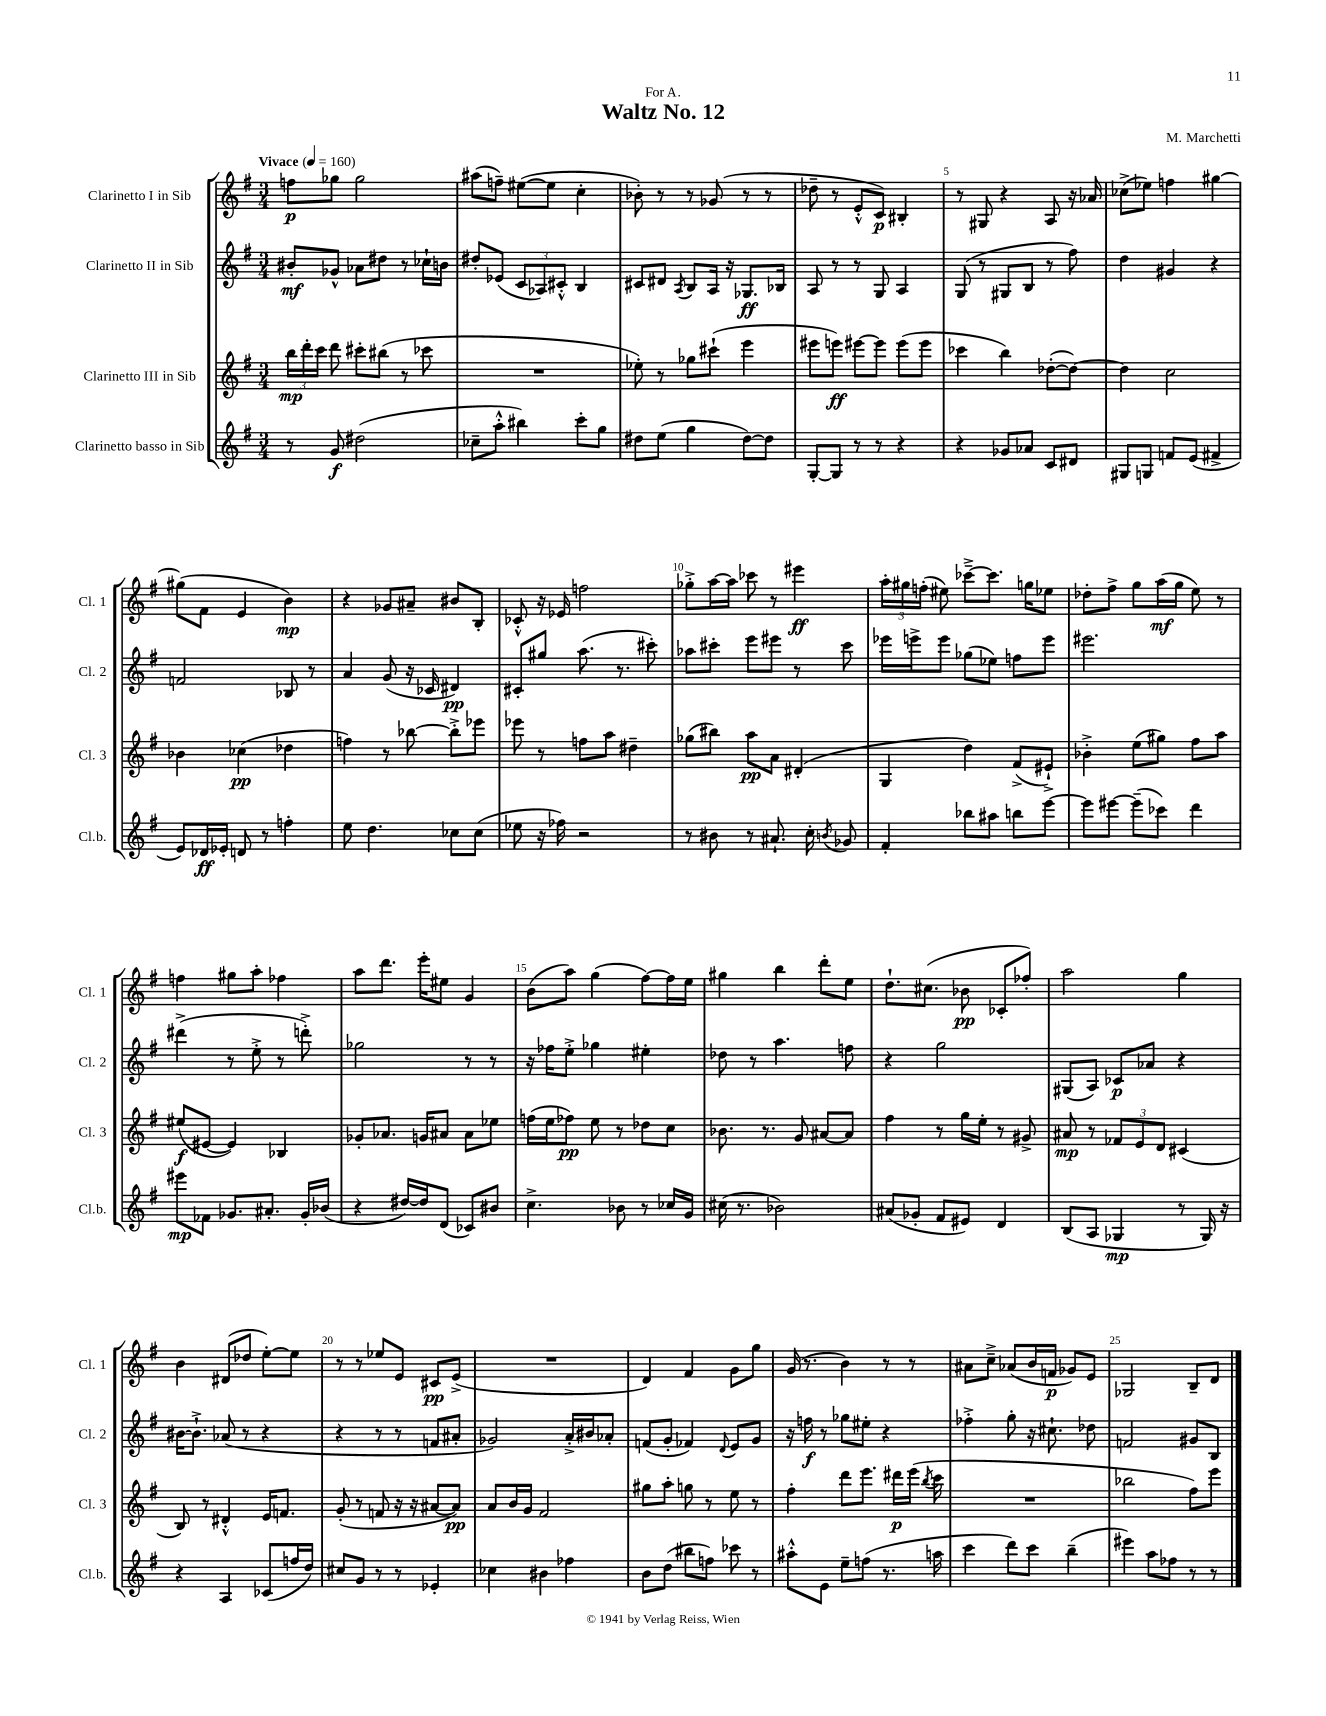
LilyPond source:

\header { title = "Waltz No. 12" composer = "M. Marchetti" dedication = "For A." }
<<
\new StaffGroup <<
\new Staff = "s0" \with { instrumentName = "Clarinetto I in Sib" shortInstrumentName = "Cl. 1" } {
    \clef treble \key g \major \numericTimeSignature \time 3/4 \tempo "Vivace" 4 = 160
    \autoBeamOff f''8[\p ges''8] ges''2 |
    ais''8[( f''8]--) eis''8[~( eis''8] c''4-. |
    bes'8-.) r8 r8 ges'8( r8 r8 |
    des''8-- r8 e'8[-.-^ c'8]\p) bis4-. |
    r8 gis8 r4 a8 r16 aes'16 |
    ces''8[->( ees''8]) f''4 gis''4~ |
    gis''8[( fis'8] e'4 b'4\mp) |
    r4 ges'8[ ais'8]-- bis'8[ b8]-. |
    ces'8-.-^ r16 ees'16 f''2 |
    ges''8[-.-> a''16~ a''16] ces'''8 r8 eis'''4\ff |
    \tuplet 3/2 { a''16[-. gis''16 f''16]-.( } eis''8) ces'''8[~---> ces'''8.] g''16[ ees''8] |
    des''8[-. fis''8]-> g''8[ a''16\mf( g''16] e''8) r8 |
    f''4 gis''8[ a''8]-. fes''4 |
    a''8[ d'''8.] e'''16[-. eis''8] g'4 |
    b'8[( a''8]) g''4( fis''8[~) fis''16 e''16] |
    gis''4 b''4 d'''8[-. e''8] |
    d''8.[-! cis''8.]( bes'8\pp ces'8[-. fes''8]-.) |
    a''2 g''4 |
    b'4 dis'8[( des''8] e''8[~-.) e''8] |
    r8 r8 ees''8[ e'8] cis'8[\pp e'8]->( |
    R2. |
    d'4) fis'4 g'8[ g''8] |
    g'16( r8. b'4) r8 r8 |
    ais'8[ c''8]---> aes'8[( b'16 f'16]\p ges'8[) e'8] |
    ges2 b8[-- d'8] \bar "|." |
}
\new Staff = "s1" \with { instrumentName = "Clarinetto II in Sib" shortInstrumentName = "Cl. 2" } {
    \clef treble \key g \major \numericTimeSignature \time 3/4
    \autoBeamOff bis'8[-.\mf ges'8]-^ aes'8[ dis''8] r8 ces''16[-! b'16] |
    dis''8[-. ees'8]( \tuplet 3/2 { c'8[ aes8) cis'8]-.-^ } b4 |
    cis'8[ dis'8] \acciaccatura { a8 } b8[ a16] r16 ges8.[\ff bes16] |
    a8 r8 r8 g8 a4 |
    g8( r8 gis8[ b8] r8 fis''8) |
    d''4 gis'4 r4 |
    f'2 bes8 r8 |
    a'4 g'8( r16 ces'16 dis'4\pp) |
    cis'8[-. gis''8] a''8.( r8. cis'''8-.) |
    aes''8[ cis'''8]-. e'''8[ eis'''8] r8 cis'''8 |
    ees'''16[ e'''16-> e'''8] ges''8[( ees''8]) f''8[ e'''8] |
    eis'''2. |
    dis'''4->( r8 e''8-.-> r8 d'''8-.->) |
    ges''2 r8 r8 |
    r16 fes''16[ e''8]-.-> ges''4 eis''4-. |
    des''8 r8 a''4. f''8 |
    r4 g''2 |
    gis8[( a8]) ces'8[\p aes'8] r4 |
    bis'16[~ bis'8.]-!-> aes'8( r8 r4 |
    r4 r8 r8 f'8[ ais'8]-. |
    ges'2) a'16[-.-> bis'16 aes'8]-. |
    f'8[( g'8]-. fes'4) \appoggiatura { d'8 } e'8[ g'8] |
    r16 f''16\f r8 ges''8[ eis''8]-. r4 |
    fes''4-.-> g''8-. r16 cis''8.-! des''8 |
    f'2 gis'8[ b8] \bar "|." |
}
\new Staff = "s2" \with { instrumentName = "Clarinetto III in Sib" shortInstrumentName = "Cl. 3" } {
    \clef treble \key g \major \numericTimeSignature \time 3/4
    \autoBeamOff \tuplet 3/2 { b''16[\mp d'''16-. c'''16] } d'''8 cis'''8[-. bis''8]( r8 ces'''8 |
    R2. |
    ees''8-.) r8 ges''8[ cis'''8]-!( e'''4 |
    eis'''8[ e'''8]\ff) eis'''8[~ eis'''8] eis'''8[( eis'''8] |
    ces'''4 b''4) des''8[~-.( des''8]~) |
    des''4 c''2 |
    bes'4 ces''4\pp( des''4 |
    f''4) r8 bes''8~ bes''8[-.-> ees'''8] |
    ees'''8 r8 f''8[ a''8] dis''4-- |
    ges''8[( bis''8]) a''8[\pp a'8] dis'4-.( |
    g4 d''4) fis'8[->( eis'8]-!->) |
    bes'4-.-> e''8[( gis''8]) fis''8[ a''8] |
    eis''8[\f( eis'8]~ eis'4) bes4 |
    ges'8[-. aes'8.] g'16[ ais'8] ais'8[ ees''8] |
    f''16[( e''16 fes''8]\pp) e''8 r8 des''8[ c''8] |
    bes'8. r8. g'8 ais'8[~ ais'8] |
    fis''4 r8 g''16[ e''16]-. r8 gis'8-> |
    ais'8\mp r8 \tuplet 3/2 { fes'8[ e'8 d'8] } cis'4( |
    b8) r8 dis'4-.-^ e'16[ f'8.] |
    g'8-.( r8 f'8 r16 r16 ais'8[~ ais'8]\pp) |
    a'8[ b'16 g'16] fis'2 |
    gis''8[ a''8]-. g''8 r8 e''8 r8 |
    fis''4-. d'''8[ e'''8.] dis'''16[\p e'''16]( \acciaccatura { b''8 } c'''16 |
    R2. |
    bes''2 fis''8[) e'''8] \bar "|." |
}
\new Staff = "s3" \with { instrumentName = "Clarinetto basso in Sib" shortInstrumentName = "Cl.b." } {
    \clef treble \key g \major \numericTimeSignature \time 3/4
    \autoBeamOff r8 g'8\f dis''2( |
    ces''8[-- a''8]-.-^ bis''4) c'''8[-. g''8] |
    dis''8[ e''8]( g''4 dis''8[~) dis''8] |
    g8[~-. g8] r8 r8 r4 |
    r4 ges'8[ aes'8] c'8[ dis'8] |
    gis8[ g8] f'8[ e'8]( fis'4-> |
    e'8[) des'16\ff ees'16]-. d'8 r8 f''4-. |
    e''8 d''4. ces''8[ ces''8]( |
    ees''8 r16 fes''16) r2 |
    r8 bis'8 r8 ais'8.-! c''16-. \acciaccatura { b'8 } ges'8 |
    fis'4-. bes''8[ ais''8] b''8[ e'''8]~ |
    e'''8[ eis'''8]~ eis'''8[--( ces'''8]) d'''4 |
    eis'''8[\mp fes'8] ges'8.[ ais'8.]-. ges'16[-. bes'16]( |
    r4 dis''16[~) dis''16 d'8]( ces'8[) bis'8] |
    c''4.-> bes'8 r8 ces''16[ g'16] |
    cis''16( r8. bes'2) |
    ais'8[( ges'8]-. fis'8[ eis'8]) d'4 |
    b8[( a8] ges4\mp r8 ges16) r16 |
    r4 a4 ces'8[( f''16 d''16]) |
    cis''8[ g'8] r8 r8 ees'4-. |
    ces''4 bis'4 fes''4 |
    b'8[ d''8]( bis''8[ f''8]) ces'''8 r8 |
    ais''8[-.-^ e'8] e''8[-- f''8]( r8. a''16 |
    c'''4 d'''8[) c'''8] b''4--( |
    eis'''4) a''8[ fes''8] r8 r8 \bar "|." |
}
>>
>>
\layout { \context { \Score \override BarNumber.break-visibility = ##(#f #t #t) barNumberVisibility = #(every-nth-bar-number-visible 5) } }
